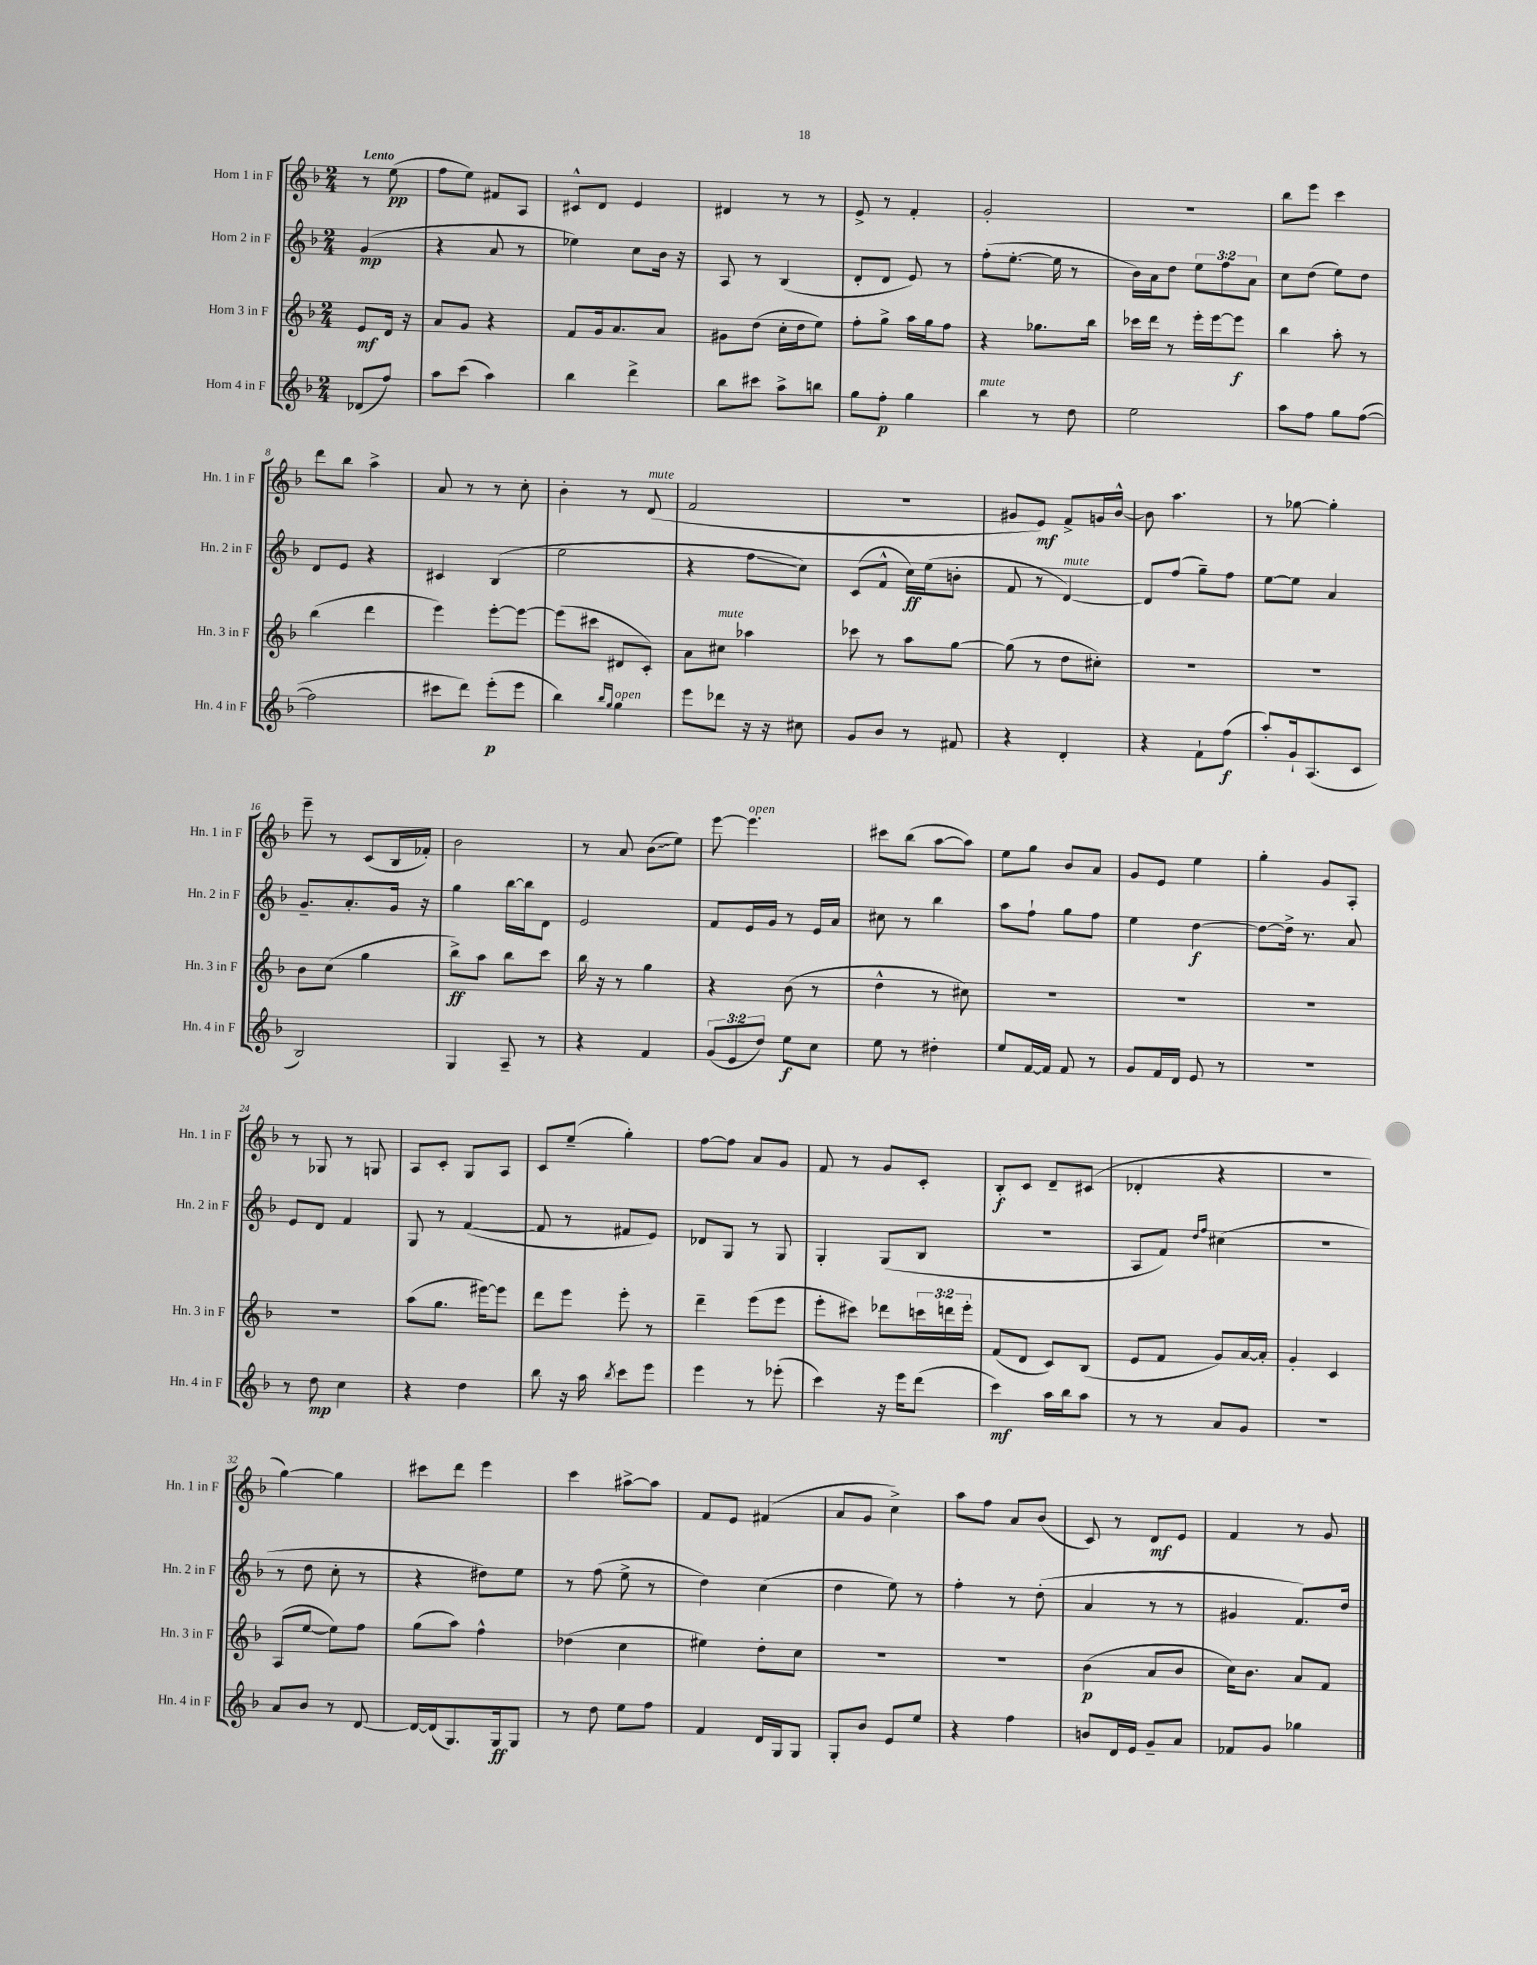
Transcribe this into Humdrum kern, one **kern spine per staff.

**kern	**kern	**kern	**kern
*staff4	*staff3	*staff2	*staff1
*clefG2	*clefG2	*clefG2	*clefG2
*k[b-]	*k[b-]	*k[b-]	*k[b-]
*M2/4	*M2/4	*M2/4	*M2/4
(8d-	8e	(4g	8r
8ff)	16d	.	(8ee
.	16r	.	.
=	=	=	=
8aa	8a	4r	8ff
(8ccc	8g	.	8ee)
4aa)	4r	8a	8f#
.	.	8r	8A
=	=	=	=
4bb-	8f	4ee-)	8c#^^
.	16g	.	8d
.	8.a	.	.
4ddd^	.	8cc	4e
.	8a	16b-	.
.	.	16r	.
=	=	=	=
8bb-	8g#	8A	4d#
8ccc#	(8dd	8r	.
8aa^	16cc'	(4B-	8r
.	16dd	.	.
8bb	8ee)	.	8r
=	=	=	=
8gg	8ff'	8d'	8e^
8ff'	8gg^	8d	8r
4gg	16aa	8e)	4f'
.	16gg	.	.
.	8ff	8r	.
=	=	=	=
4bb-	4r	(8ff'	2g'
.	.	[8.ee'	.
8r	8.gg-	.	.
.	.	16ee]	.
8dd	.	8r	.
.	16bb-	.	.
=	=	=	=
2ee	16ccc-	16b-)	2r
.	16ddd	16a	.
.	8r	8dd	.
.	16eee'	12ee	.
.	[16eee	.	.
.	.	12ff	.
.	8eee]	.	.
.	.	12a	.
=	=	=	=
8aa	4bb-	8cc	8bb-
8ff	.	(8dd	8eee
8gg	8aa'	8ee)	4ccc
([8ff	8r	8dd	.
=	=	=	=
2ff]	(4bb-	8d	8ddd
.	.	8e	8bb-
.	4ddd	4r	4aa^
=	=	=	=
8ccc#	4eee)	4c#	8a
8ddd)	.	.	8r
(8eee'	[8eee'	(4B-	8r
8eee	8eee_	.	8cc'
=	=	=	=
4bb-)	(8eee]	2ee	4b-'
.	8ccc#	.	.
16qqbb-	.	.	.
16qqgg	.	.	.
4gg	8d#	.	8r
.	8c')	.	(8d
=	=	=	=
8eee	8a	4r	2f
8ddd-	8cc#	.	.
16r	4aa-	8ff	.
16r	.	.	.
8cc#	.	8cc)	.
=	=	=	=
8g	8ccc-	(8c	2r
8b-	8r	8f^^	.
8r	8aa	16cc)	.
.	.	(16ee	.
8f#	[8gg	8b'	.
=	=	=	=
4r	(8gg]	8f	8g#
.	8r	8r	8e)
4d'	8dd	[4d)	8f^
.	8cc#')	.	16g
.	.	.	[16b-^^
=	=	=	=
4r	2r	8d]	8b-]
.	.	(8ff	4.aa
8f`	.	8gg~)	.
(8ff	.	8ff	.
=	=	=	=
8aa')	2r	[8ee	8r
16g`	.	8ee]	[8gg-
(8.A	.	.	.
.	.	4a	4gg-']
8c	.	.	.
=	=	=	=
2B-)	8b-	8.g~	8eee~
.	(8cc	.	8r
.	.	8.a'	.
.	4gg	.	(8c
.	.	16g	16B-
.	.	16r	16f-')
=	=	=	=
4G	8bb-^)	4gg	2b-
.	8aa	.	.
8A~	8bb-	[16bb-	.
.	.	16bb-]	.
8r	8ccc	8d	.
=	=	=	=
4r	16bb-	2e	8r
.	16r	.	.
.	8r	.	8a
4f	4gg	.	(8b-
.	.	.	8ee)
=	=	=	=
(12g	4r	8f	[8eee
12e	.	.	.
.	.	16e	4.eee]
12dd)	.	.	.
.	.	16g	.
8ee	(8b-	8r	.
8cc	8r	16e	.
.	.	16a	.
=	=	=	=
8ee	4dd^^	8cc#	8ccc#
8r	.	8r	(8bb-
4dd#'	8r	4bb-	[8aa
.	8cc#)	.	8aa])
=	=	=	=
8ee	2r	8aa	8ee
[16f	.	8ff`	8gg
16f]	.	.	.
8f	.	8gg	8b-
8r	.	8ff	8a
=	=	=	=
8g	2r	4ee	8g
16f	.	.	8e
16d	.	.	.
8e	.	[4dd	4ee
8r	.	.	.
=	=	=	=
2r	2r	8dd_	4gg'
.	.	16dd^]	.
.	.	8.r	.
.	.	.	8g
.	.	8a	8A'
=	=	=	=
8r	2r	8e	8r
8dd	.	8d	8G-
4cc	.	4f	8r
.	.	.	8G
=	=	=	=
4r	(8aa	8G	8A
.	8.gg	8r	8c'
4dd	.	([4f	8G
.	[16eee#)	.	.
.	8eee#]	.	8A
=	=	=	=
8bb-	8ddd	8f]	8c
16r	8eee	8r	(8ee~
16aa	.	.	.
8qbb-	.	.	.
8ccc	8eee'	8f#	4gg')
8eee	8r	8e)	.
=	=	=	=
4eee	4ddd~	8d-	[8ff
.	.	8G	8ff]
8r	(8eee	8r	8a
(8eee-'	8eee	8G	8g
=	=	=	=
4ccc)	8eee'	4G'	8f
.	8ccc#)	.	8r
16r	8ddd-	(8G	8g
16eee	.	.	.
(8ddd	24ccc	8B-	8c'
.	24ddd	.	.
.	24eee'	.	.
=	=	=	=
4ccc)	(8f	2r	8B-'
.	8d	.	8c
16aa	8c)	.	8d~
16bb-	.	.	.
8aa	(8B-	.	(8c#
=	=	=	=
8r	8e	8A	4d-'
8r	8f	8f)	.
.	.	16qqdd	.
.	.	16qqff	.
8a	8g)	(4cc#	4r
8g	[16a	.	.
.	16a']	.	.
=	=	=	=
2r	4g'	2r	2r
.	4c	.	.
=	=	=	=
8a	(8A	8r	[4gg)
8b-	[8ee	8dd	.
8r	8ee])	8cc'	4gg]
[8d	8ff	8r	.
=	=	=	=
16d_	(8gg	4r	8ccc#
(16d]	.	.	.
8.G)	8aa)	.	8ddd
.	4ff^^	8dd#)	4eee
16G	.	.	.
8G	.	8ee	.
=	=	=	=
8r	(4dd-	8r	4ccc
8dd	.	(8ff	.
8ee	4cc	8ee^	[8aa#^
8ff	.	8r	8aa#]
=	=	=	=
4f	4ee#)	4dd)	8f
.	.	.	8e
16d	8dd'	(4cc	(4f#
16G	.	.	.
8G	8cc	.	.
=	=	=	=
8G'	2r	4dd	8a
8b-	.	.	8g
8e	.	8ee)	4cc^)
8ee	.	8r	.
=	=	=	=
4r	2r	4ff'	8aa
.	.	.	8ff
4ff	.	8r	8a
.	.	(8dd'	(8b-
=	=	=	=
8b	(4b-	4a	8c)
16d	.	.	8r
16e	.	.	.
8g~	8a	8r	8d
8a	8b-	8r	8e
=	=	=	=
8f-	16cc)	4g#	4f
.	8.b-	.	.
8g	.	.	.
4gg-	8a	8.f)	8r
.	8f	.	8g
.	.	16dd	.
==	==	==	==
*-	*-	*-	*-
